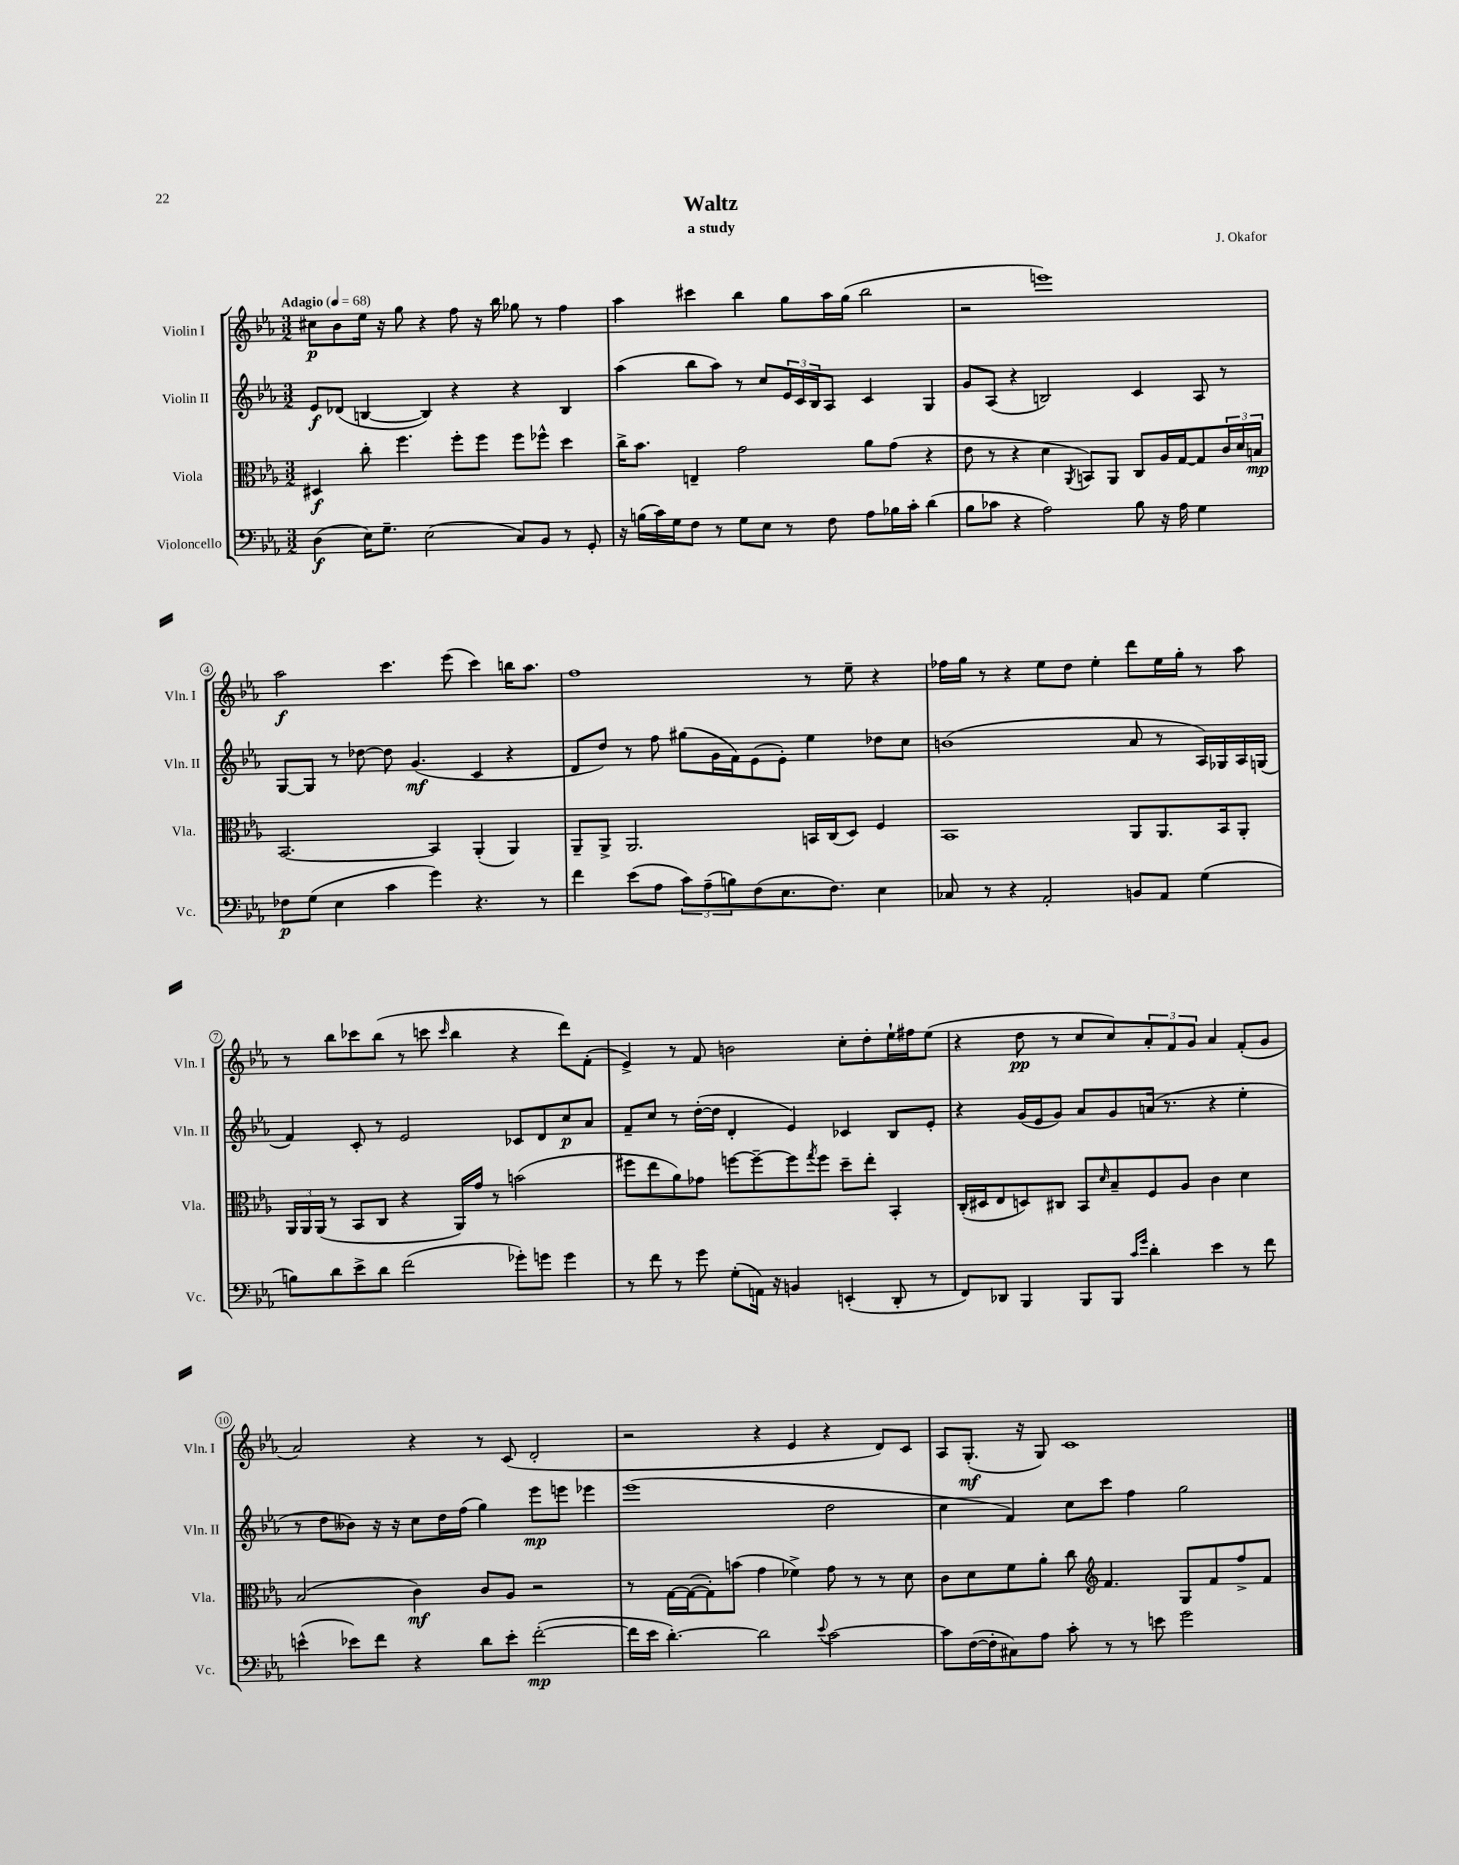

**kern	**kern	**kern	**kern
*staff4	*staff3	*staff2	*staff1
*clefF4	*clefC3	*clefG2	*clefG2
*k[b-e-a-]	*k[b-e-a-]	*k[b-e-a-]	*k[b-e-a-]
*M3/2	*M3/2	*M3/2	*M3/2
*MM68	*MM68	*MM68	*MM68
(4D	4D#	8e-	8cc#
.	.	(8d-	8b-
16E-)	8cc'	[4B	16ee-
8.G~	.	.	16r
.	4.ff	.	8gg
(2E-	.	4B])	4r
.	8ff'	4r	8ff
.	8ff	.	16r
.	.	.	16bb-
8C)	8ff	4r	8gg-
8BB-	8ff-^^	.	8r
8r	4dd	4B	4ff
8GG'	.	.	.
=	=	=	=
16r	16cc^	(4aa-	4aa-
(16B	8.b-	.	.
16c)	.	.	.
16G	.	.	.
8F	4E~	8bb-	4ccc#
8r	.	8aa-)	.
8G	2g	8r	4bb-
8E-	.	8cc	.
8r	.	24e-	8gg
.	.	24c	.
.	.	24B-	.
8F	.	8A-	16aa-
.	.	.	(16gg
8A-	8a-	4c	2bb-
16B-	(8g	.	.
16c'	.	.	.
(4d	4r	4G	.
=	=	=	=
8B-	8e-	8g	2r
8c-	8r	(8A-	.
4r	4r	4r	.
2A-)	4d	2B)	1eee)
.	8qAA-	.	.
.	8BB)	.	.
.	8AA-	.	.
8B-	8C	4c	.
16r	16A-	.	.
16A-	[16G	.	.
4G	8G]	8A-	.
.	24c	8r	.
.	24d	.	.
.	24B	.	.
=	=	=	=
8F-	[2.BB-	[8G	2aa-
(8G	.	8G]	.
4E-	.	8r	.
.	.	[8dd-	.
4c	.	8dd-]	4.ccc
.	.	(4.g	.
4g)	4BB-]	.	.
.	.	.	(8eee-
4.r	(4AA-'	4c	4ccc)
.	4AA-)	4r	16bb
.	.	.	8.aa-
8r	.	.	.
=	=	=	=
4f	8AA-~	8d	1ff
.	8AA-^	8dd)	.
(8e-	2.AA-	8r	.
8A-	.	8ff	.
12c)	.	(8gg#	.
(12A-~	.	.	.
.	.	16g	.
12B)	.	.	.
.	.	16f)	.
(8F	.	(8e-	.
8.E-	.	8e-')	.
.	16BB	4ee-	8r
8.F)	(16C	.	.
.	8D)	.	8ee-~
4E-	4F	8dd-	4r
.	.	8cc	.
=	=	=	=
8C-	1BB-	(1b	16ff-
.	.	.	16gg
8r	.	.	8r
4r	.	.	4r
2AA-'	.	.	8ee-
.	.	.	8dd
.	.	.	4ee-'
8BB	8AA-	8a-	8ddd
8AA-	8.AA-	8r	16ee-
.	.	.	16gg'
(4G	.	16A-)	8r
.	16BB-	16G-	.
.	8AA-'	16A-	8aa-
.	.	(16G	.
=	=	=	=
8B)	24AA-	4f)	8r
.	24AA-	.	.
.	(24AA-	.	.
8d	8r	.	8bb-
8e-^	8BB-	8c'	8ccc-
8d	8C	8r	(8bb-
(2f	4r	2e-	8r
.	.	.	8ccc
.	.	.	16qqccc
.	16AA-)	.	4bb-
.	16g	.	.
.	8r	.	.
8g-')	(2b	8c-	4r
8g	.	8d	.
4g	.	8cc	8ddd)
.	.	8a-	(8f'
=	=	=	=
8r	8ff#	8f~	4e-^)
8f	8ee-	8cc	.
8r	8a-)	8r	8r
8g	8g-	([16dd'	8f
.	.	16dd]	.
(8G'	[8ff	4d'	2b
16AA)	8ff~_	.	.
16r	.	.	.
4BB	8ff]	4e-)	.
.	8qgg	.	.
.	8ff	.	.
(4EE'	8dd~	4c-	8cc'
.	8ee-'	.	8dd'
8DD'	4BB-'	8B-	16ee-`
.	.	.	16ff#
8r	.	8e-'	(8ee-
=	=	=	=
8FF)	(16C'	4r	4r
.	16D#	.	.
8DD-	8E-	.	.
4BBB-	8D)	(16g	8dd
.	.	16e-	.
.	8C#	8g)	8r
8BBB-	8BB-	8a-	8cc
.	16qqd	.	.
8BBB-	8B-~	8g	8cc)
16qqc	.	.	.
16qqg	.	.	.
4d'	8F	(16a	12a-'
.	.	8.r	.
.	.	.	12f
.	8A-	.	.
.	.	.	12g
4e-	4c	4r	4a-
8r	4d	4ee-'	(8f'
8f	.	.	8g
=	=	=	=
(4e^^	(2B-	8r	2a-)
.	.	8dd	.
8e-)	.	8b--)	.
8f	.	16r	.
.	.	16r	.
4r	4c)	8cc	4r
.	.	16dd	.
.	.	(16ff	.
8d	8c	4gg)	8r
8e-'	8A-	.	(8c
([2f'	2r	8eee-	2d'
.	.	8eee	.
.	.	4eee-	.
=	=	=	=
16f]	8r	(1eee-	2r
16e-	.	.	.
[4.d')	[16G	.	.
.	(16G_	.	.
.	8G'])	.	.
.	(8b	.	.
2d]	4g	.	4r
.	4f-^)	.	4e-
8qqe-	.	.	.
[2c	8g	2dd	4r
.	8r	.	.
.	8r	.	8d)
.	8d	.	8c
=	=	=	=
8c]	8c	4cc	8A-
([16F	8d	.	(8.G'
16F']	.	.	.
8C#)	8f	4f)	.
.	.	.	16r
8A-	8a-'	.	8G)
8c'	8cc	8cc	1c
*	*clefG2	*	*
8r	4.f	8ccc	.
8r	.	4ff	.
8e	.	.	.
2g	8G	2gg	.
.	8f	.	.
.	8ff^	.	.
.	8f	.	.
==	==	==	==
*-	*-	*-	*-
